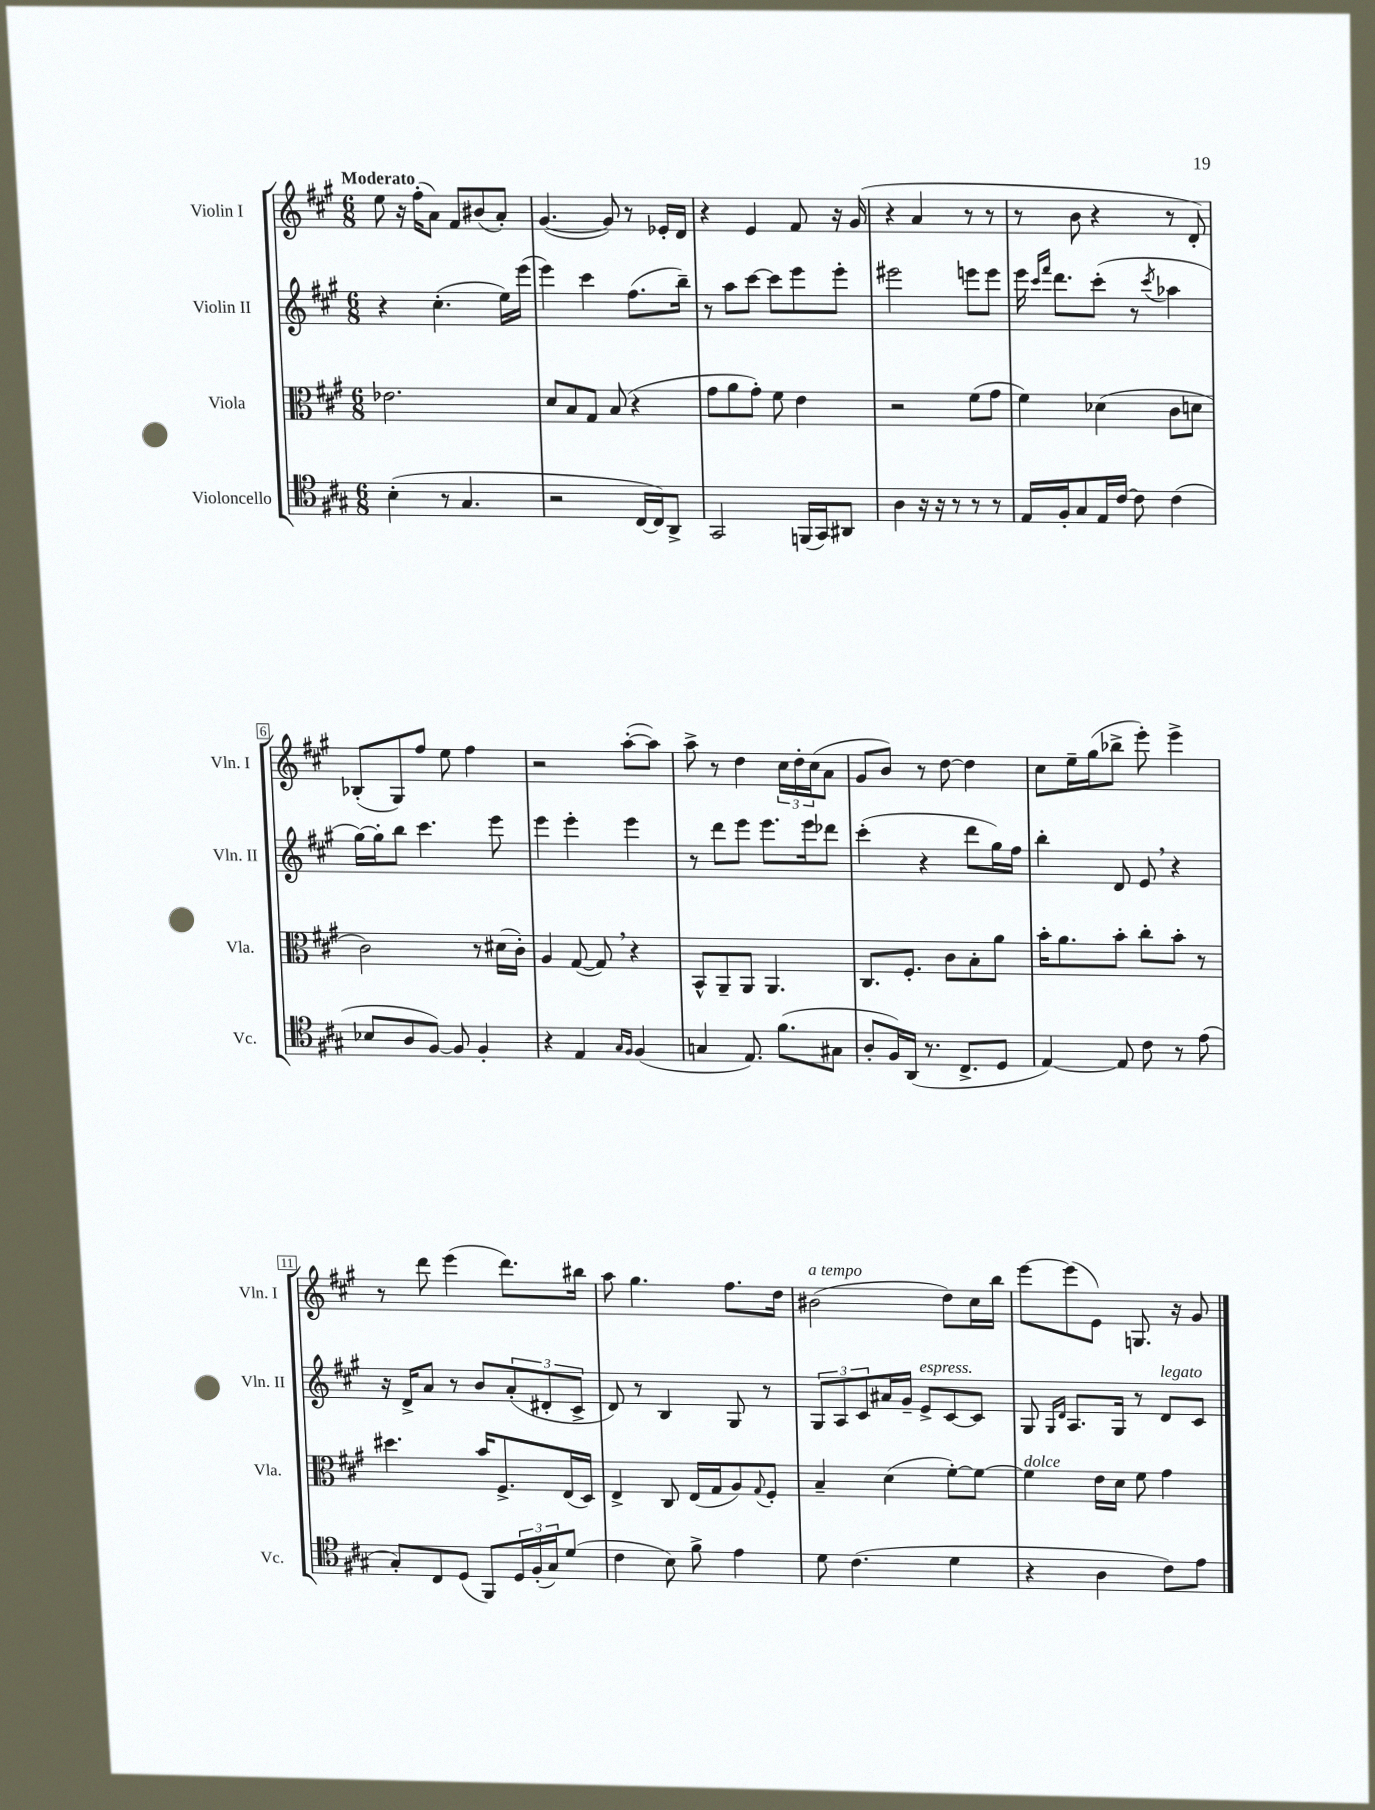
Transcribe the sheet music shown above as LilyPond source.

<<
\new StaffGroup <<
\new Staff = "s0" \with { instrumentName = "Violin I" shortInstrumentName = "Vln. I" } {
    \clef treble \key a \major \numericTimeSignature \time 6/8 \tempo "Moderato"
    e''8 r16 fis''16-.( a'8) fis'8 bis'8( a'8-.) |
    gis'4.~( gis'8) r8 ees'16-. d'16 |
    r4 e'4 fis'8 r16 gis'16( |
    r4 a'4 r8 r8 |
    r8 b'8 r4 r8 d'8-.) |
    bes8-.( gis8) fis''8 e''8 fis''4 |
    r2 a''8~-.( a''8) |
    a''8-> r8 d''4 \tuplet 3/2 { cis''16 d''16-. cis''16( } a'8 |
    gis'8 b'8) r8 d''8~ d''4 |
    cis''8 e''16-- gis''16( bes''8-> e'''8-.) e'''4-> |
    r8 d'''8 e'''4( d'''8.) bis''16 |
    a''8 gis''4. fis''8. d''16 |
    bis'2^\markup { \italic "a tempo" }( d''8) cis''16 b''16 |
    e'''8~ e'''8( e'8) g8. r16 gis'8 \bar "|." |
}
\new Staff = "s1" \with { instrumentName = "Violin II" shortInstrumentName = "Vln. II" } {
    \clef treble \key a \major \numericTimeSignature \time 6/8
    r4 cis''4.-.( e''16) e'''16( |
    e'''4) cis'''4 fis''8.( b''16--) |
    r8 a''8 cis'''8~ cis'''8 e'''8 e'''8-. |
    eis'''2 e'''8 e'''8 |
    e'''16 \grace { cis'''16 fis'''16 } d'''8. cis'''8-.( r8 \acciaccatura { cis'''8 } aes''4 |
    gis''16~) gis''16-. b''8 cis'''4. e'''8 |
    e'''4 e'''4-. e'''4 |
    r8 d'''8 e'''8 e'''8. e'''16 des'''8 |
    cis'''4-.( r4 d'''8 gis''16) fis''16 |
    b''4-. d'8 e'8 \breathe r4 |
    r16 d'16-> a'8 r8 b'8 \tuplet 3/2 { a'8-.( dis'8-. cis'8-> } |
    d'8) r8 b4 gis8 r8 |
    \tuplet 3/2 { gis8 a8 cis'8 } ais'16 gis'16-- e'8->^\markup { \italic "espress." } cis'8~ cis'8 |
    gis8 \grace { gis16 d'16 } a8. gis16 r8 d'8^\markup { \italic "legato" } cis'8 \bar "|." |
}
\new Staff = "s2" \with { instrumentName = "Viola" shortInstrumentName = "Vla." } {
    \clef alto \key a \major \numericTimeSignature \time 6/8
    ees'2. |
    d'8 b8 gis8 b8( r4 |
    gis'8 a'8 gis'8-.) fis'8 e'4 |
    r2 fis'8( gis'8 |
    fis'4) des'4( cis'8 d'8 |
    cis'2) r8 dis'16( cis'16-.) |
    a4 gis8~( gis8) \breathe r4 |
    b,8-^ a,8-- a,8 a,4. |
    cis8. fis8.-. cis'8 b8-. a'8 |
    b'16-. a'8. b'8-. cis''8-. b'8-. r8 |
    dis''4. b'16 fis8.-> e16( d16) |
    e4-> cis8 e16( gis16 a8) \appoggiatura { gis8 } fis8-. |
    b4-- d'4( fis'8~-.) fis'8~ |
    fis'4^\markup { \italic "dolce" } e'16 d'16 fis'8 gis'4 \bar "|." |
}
\new Staff = "s3" \with { instrumentName = "Violoncello" shortInstrumentName = "Vc." } {
    \clef tenor \key a \major \numericTimeSignature \time 6/8
    b4-.( r8 gis4. |
    r2 cis16~ cis16) a,8-> |
    gis,2 f,16( gis,16) ais,8 |
    a4 r16 r16 r8 r8 r8 |
    e16 fis16-. gis8 e16 cis'16~ cis'8 cis'4( |
    bes8 a8 fis8~) fis8 fis4-. |
    r4 e4 \grace { gis16 fis16 } fis4( |
    g4 e8.) fis'8.( gis8 |
    a8-. fis16) a,16( r8. cis8.-> d8 |
    e4~) e8 cis'8 r8 e'8( |
    gis8-.) cis8 d8( fis,8) \tuplet 3/2 { d16 fis16-.( gis16) } d'8( |
    cis'4 b8) fis'8-> e'4 |
    d'8 cis'4.( d'4 |
    r4 a4 cis'8) e'8 \bar "|." |
}
>>
>>
\layout { \context { \Score \override BarNumber.stencil = #(make-stencil-boxer 0.1 0.3 ly:text-interface::print) } }
